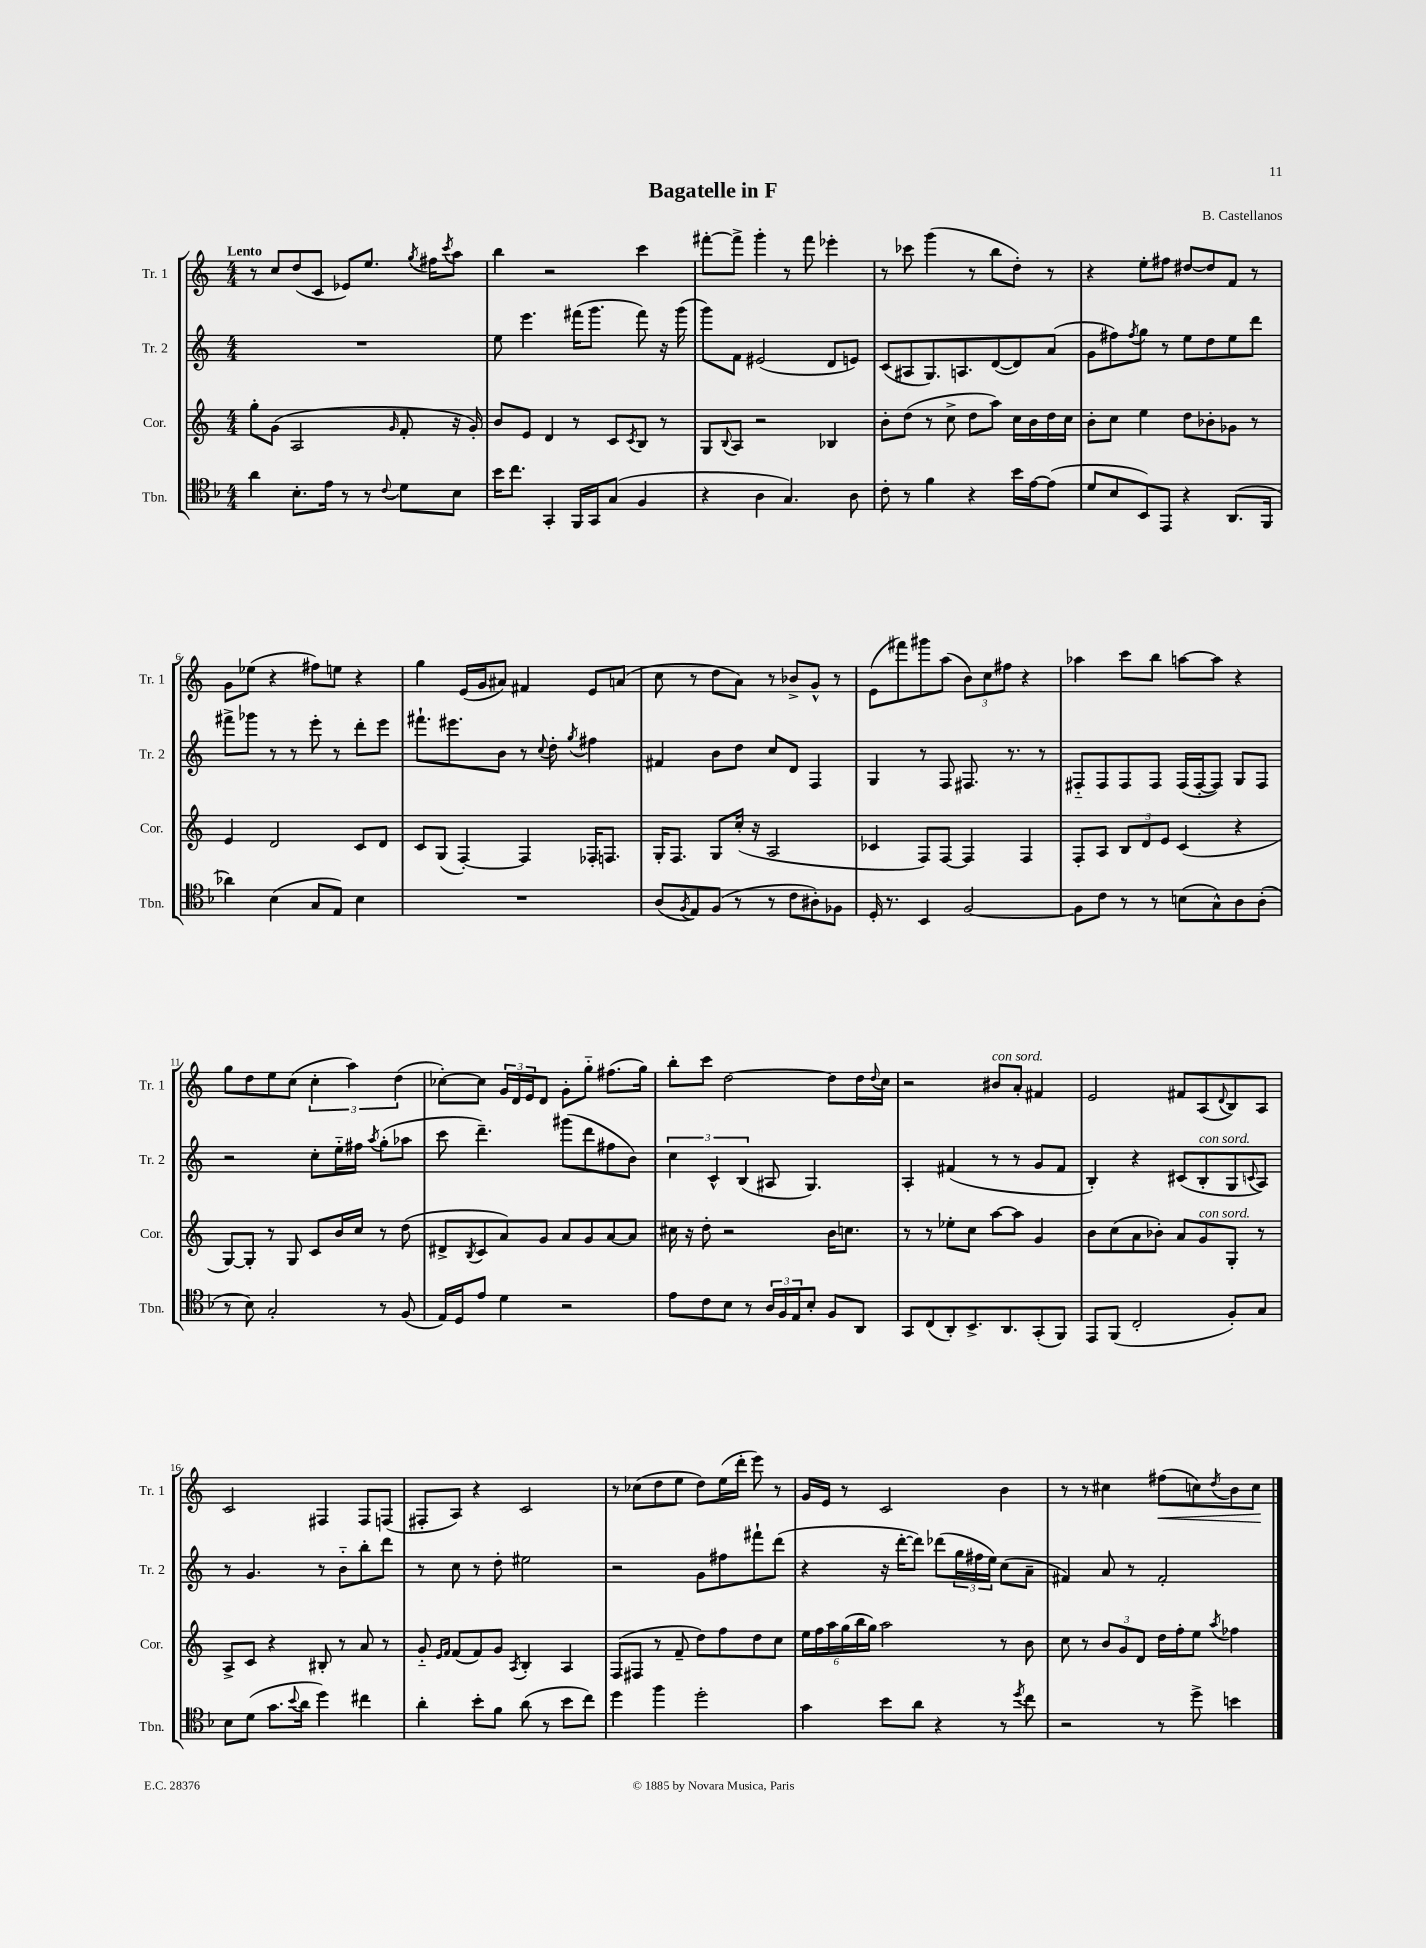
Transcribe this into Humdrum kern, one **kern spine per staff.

**kern	**kern	**kern	**kern	**dynam
*part4	*part3	*part2	*part1	*part1
*staff4	*staff3	*staff2	*staff1	*staff1
*I"Tbn.	*I"Cor.	*I"Tr. 2	*I"Tr. 1	*
*I'Tbn.	*I'Cor.	*I'Tr. 2	*I'Tr. 1	*
*clefC4	*clefG2	*clefG2	*clefG2	*
*k[b-]	*k[]	*k[]	*k[]	*
*M4/4	*M4/4	*M4/4	*M4/4	*
=1	=1	=1	=1	=1
!	!	!	!LO:TX:a:B:t=Lento	!
4a\	8gg'\L	1r	8r	.
.	(8g\J	.	8cc/L	.
8.B-'\L	2A/	.	(8dd/	.
.	.	.	8c/J	.
16e\Jk	.	.	.	.
8r	.	.	8e-X/L)	.
8r	.	.	8.ee/J	.
8qqc/	16qqg/	.	.	.
8d\L	8f'/	.	.	.
.	.	.	8qgg/	.
.	.	.	16ff#X\KL	.
.	.	.	8qccc/	.
8B-\J	16r	.	8aa\J	.
.	16g'/)	.	.	.
=2	=2	=2	=2	=2
16b-\KL	8b/L	8ee\	4bb\	.
8.cc\J	.	.	.	.
.	8e/J	4.eee\	.	.
4GG'/	4d/	.	2r	.
16FF/LL	8r	(16fff#X\KL	.	.
16GG/J	.	8.ggg\J	.	.
(8G/J	8c/L	.	.	.
.	8qc/	.	.	.
4F/	8B/J	8fff#\)	4ccc\	.
.	8r	16r	.	.
.	.	(16ggg\	.	.
=3	=3	=3	=3	=3
4r	8G/L	8ggg\L)	[8fff#X'\L	.
.	8qqB/	.	.	.
.	8A/J	8f\J	8fff#^\J]	.
4A\	2r	(2e#X/	4ggg'\	.
4.G/)	.	.	8r	.
.	.	.	8fff#\	.
.	4B-X/	8d/L	4eee-X'\	.
8A\	.	8en/J)	.	.
=4	=4	=4	=4	=4
8c'\	8b'\L	(8c/L	8r	.
8r	(8dd\J	8A#X/	8ccc-X\	.
4f\	8r	8.G/)	(4ggg\	.
.	8cc^\	.	.	.
.	.	8.An/	.	.
4r	8dd\L	.	8r	.
.	8aa\J)	([8d/	8bb\L	.
16b-\LL	16cc\LL	8d/])	8dd'\J)	.
[16e\J	16b\	.	.	.
(8e\J]	16dd\	(8a/J	8r	.
.	16cc\JJ	.	.	.
=5	=5	=5	=5	=5
8d/L	8b'\L	8g\L	4r	.
8B-/	8cc\J	8ff#X\)	.	.
.	.	8qff#/	.	.
8BB-/)	4ee\	8gg\J	8ee'\L	.
8EE/J	.	8r	8ff#X\J	.
4r	8dd\L	8ee\L	[8dd#X/L	.
.	8b-X'\	8dd\	8dd#/]	.
(8.AA/L	8g-X\J	8ee\	8f/J	.
.	8r	8ddd\J	8r	.
16FF/Jk	.	.	.	.
!!LO:LB:g=z
=6	=6	=6	=6	=6
4a-X\)	4e/	8fff#X^\L	8g\L	.
.	.	8ggg-X\J	(8ee-X\J	.
(4B-\	2d/	8r	4r	.
.	.	8r	.	.
8G/L	.	8eee'\	8ff#X\L)	.
8E/J)	.	8r	8een\J	.
4B-\	8c/L	8ddd'\L	4r	.
.	8d/J	8eee\J	.	.
=7	=7	=7	=7	=7
1r	8c/L	8.fff#X`\L	4gg\	.
.	(8G/J	.	.	.
.	.	8.eee#X\	.	.
.	[4F'/)	.	(16e/LL	.
.	.	.	16g/J	.
.	.	8b\J	8a#X/J)	.
.	4F/]	8r	4f#X/	.
.	.	8qqcc/	.	.
.	.	8dd'\	.	.
.	.	8qgg/	.	.
.	16F-X'/KL	4ff#X\	8e/L	.
.	8.Fn/J	.	.	.
.	.	.	(8an/J	.
=8	=8	=8	=8	=8
(8A/L	16G'/KL	4f#X/	8cc\	.
.	8.F/J	.	.	.
8qF/	.	.	.	.
8E/)	.	.	8r	.
(8F/J	8G/L	8b\L	8dd\L	.
8r	(16cc'/Jk	8dd\J	8a\J)	.
.	16r	.	.	.
8r	2A/	8cc/L	8r	.
8c\L	.	8d/J	8b-X^/L	.
8A#X'\)	.	4F/	8g^^/J	.
8F-X\J	.	.	8r	.
=9	=9	=9	=9	=9
16D'/	4c-X/	4G/	(8e\L	.
8.r	.	.	.	.
.	.	.	8fff#X\)	.
4BB-/	8F/L)	8r	8ggg#X\	.
.	[8F/J	8F/	(8aa\J	.
[2F/	4F/]	8.F#X/	12b\L)	.
.	.	.	12cc\	.
.	.	.	12ff#X\J	.
.	.	8.r	.	.
.	4F/	.	4r	.
.	.	8r	.	.
=10	=10	=10	=10	=10
8F\L]	8F'/L	8F#X/L	4aa-X\	.
8c\J	8A/J	8F#/	.	.
8r	12B/L	8F#/	8ccc\L	.
.	12d/	.	.	.
8r	.	8F#/J	8bb\J	.
.	12e/J	.	.	.
(8Bn\L	(4c/	(16F#/LL	[8aan\L	.
.	.	[16F#'/J	.	.
8G^^\)	.	8F#/J])	8aa\J]	.
8A\	4r	8G/L	4r	.
(8A'\J	.	8F#/J	.	.
!!LO:LB:g=z
=11	=11	=11	=11	=11
8r	[8G/L)	2r	8gg\L	.
8B-\)	8G'/J]	.	8dd\	.
2G'/	8r	.	8ee\	.
.	8G/	.	(8cc\J	.
.	8c/L	8cc'\L	6cc'\	.
.	16b/L	16ee\L	.	.
.	.	.	6aa\)	.
.	16cc/JJ	16ff#X\JJ	.	.
.	.	8qaa/	.	.
8r	8r	(8gg'\L	.	.
.	.	.	(6dd\	.
(8F/	(8dd\	8aa-X\J	.	.
=12	=12	=12	=12	=12
16E/LL)	8d#X^/L	8ccc\	[8cc-X'\L)	.
16D/J	.	.	.	.
.	8qB/	.	.	.
8e/J	8c/	4.ddd~\)	8cc-\J]	.
4d\	8a/)	.	24g/LL	.
.	.	.	24d/	.
.	.	.	24e/J	.
.	8g/J	.	8d/J	.
2r	8a/L	(8ggg#X\L	8g'\L	.
.	8g/	8ddd\	8gg\J	.
.	[8a/	8ff#X\	(8.ff#X\L	.
.	8a/J]	8b\J)	.	.
.	.	.	16gg\Jk)	.
=13	=13	=13	=13	=13
8e\L	16cc#X\	6cc\	8bb'\L	.
.	16r	.	.	.
8c\	8dd'\	.	8ccc\J	.
.	.	6c^^/	.	.
8B-\J	2r	.	[2dd\	.
.	.	(6B/	.	.
8r	.	.	.	.
24A/LL	.	8A#X/	.	.
24F/	.	.	.	.
24E/J	.	.	.	.
8B-'/J	.	4.G/)	.	.
8F/L	16b\KL	.	8dd\L]	.
.	8.ccn\J	.	.	.
8AA/J	.	.	16dd\L	.
.	.	.	8qqdd/	.
.	.	.	16cc\JJ	.
=14	=14	=14	=14	=14
8GG/L	8r	4A'/	2r	.
(8C/	8r	.	.	.
8AA'/)	8ee-X'\L	(4f#X/	.	.
8.BB-^/	8cc\J	.	.	.
!	!	!	!LO:TX:a:i:t=con sord.	!
.	[8aa\L	8r	8b#X/L	.
8.AA/	.	.	.	.
.	8aa\J]	8r	8a'/J	.
(8GG'/	4g/	8g/L	4f#X/	.
8FF/J)	.	8f#/J	.	.
=15	=15	=15	=15	=15
8EE/L	8b\L	4B'/)	2e/	.
(8FF/J	(8cc\	.	.	.
2C'/	8a\	4r	.	.
.	8b-X'\J)	.	.	.
.	8a/L	(8c#X/L	8f#X/L	.
!	!	!LO:TX:a:i:t=con sord.	!	!
!	!LO:TX:a:i:t=con sord.	!	!	!
.	8g/	8B'/	(8A/	.
.	.	.	8qqd/	.
8F'/L)	8G'/J	8G/	8B/)	.
.	.	8qqcn/	.	.
8G/J	8r	8A/J)	8A/J	.
!!LO:LB:g=z
=16	=16	=16	=16	=16
8B-\L	8A^/L	8r	2c/	.
(8d\J	8c/J	4.g/	.	.
8.g\L	4r	.	.	.
8qqb-/	.	.	.	.
16a\Jk	.	.	.	.
4dd\)	8B#X'/	8r	4F#X/	.
.	8r	8b\L	.	.
4cc#X\	8a/	8bb'\	8F#/L	.
.	8r	8ddd\J	(8Fn/J	.
=17	=17	=17	=17	=17
4a'\	8g/	8r	8F#X'/L	.
.	16qqe/LL	.	.	.
.	16qqf/JJ	.	.	.
.	(8f/L	8cc\	8A/J)	.
8b-'\L	8f/)	8r	4r	.
8f\J	8g/J	8dd'\	.	.
.	8qA/	.	.	.
(8a\	4B'/	2ee#X\	2c/	.
8r	.	.	.	.
8b-\L	4A/	.	.	.
8cc\J)	.	.	.	.
=18	=18	=18	=18	=18
4dd\	(8F/L	2r	8r	.
.	8F#X/J	.	(8cc-X\L	.
4ff\	8r	.	8dd\	.
.	8f~/	.	8ee\J	.
2dd'\	8dd\L)	8g\L	8dd\L)	.
.	8ff\	8ff#X\	(16ee\L	.
.	.	.	16ddd'\JJ	.
.	8dd\	8fff#X`\	8eee\)	.
.	8cc\J	(8ddd\J	8r	.
=19	=19	=19	=19	=19
4g\	24ee\LL	4r	16g/LL	.
.	24ff\	.	.	.
.	.	.	16e/JJ	.
.	24aa\	.	.	.
.	(24gg\	.	8r	.
.	24bb\	.	.	.
.	24gg\JJ)	.	.	.
8b-\L	2aa\	16r	2c/	.
.	.	[16ddd'\KL	.	.
8a\J	.	8ddd\J])	.	.
4r	.	(8ddd-X\L	.	.
.	.	24gg\L	.	.
.	.	24ff#X\	.	.
.	.	24ee\JJ)	.	.
8r	8r	(8cc\L	4b\	.
8qdd/	.	.	.	.
8cc\	8b\	8a~\J	.	.
=20	=20	=20	=20	=20
2r	8cc\	4f#X/)	8r	.
.	8r	.	8r	.
.	12b/L	8a/	4cc#X\	.
.	12g/	.	.	.
.	.	8r	.	.
.	12d/J	.	.	.
!	!	!	!	!LO:HP:b
8r	16dd\LL	2f#'/	(8ff#X\L	<
.	16ff'\J	.	.	.
8dd^\	8ee\J	.	8ccn\)	.
.	8qaa/	.	8qdd/	.
4bn\	4ff-X\	.	8b\	.
.	.	.	8cc\J	.
.	.	.	.	[
==	==	==	==	==
*-	*-	*-	*-	*-
